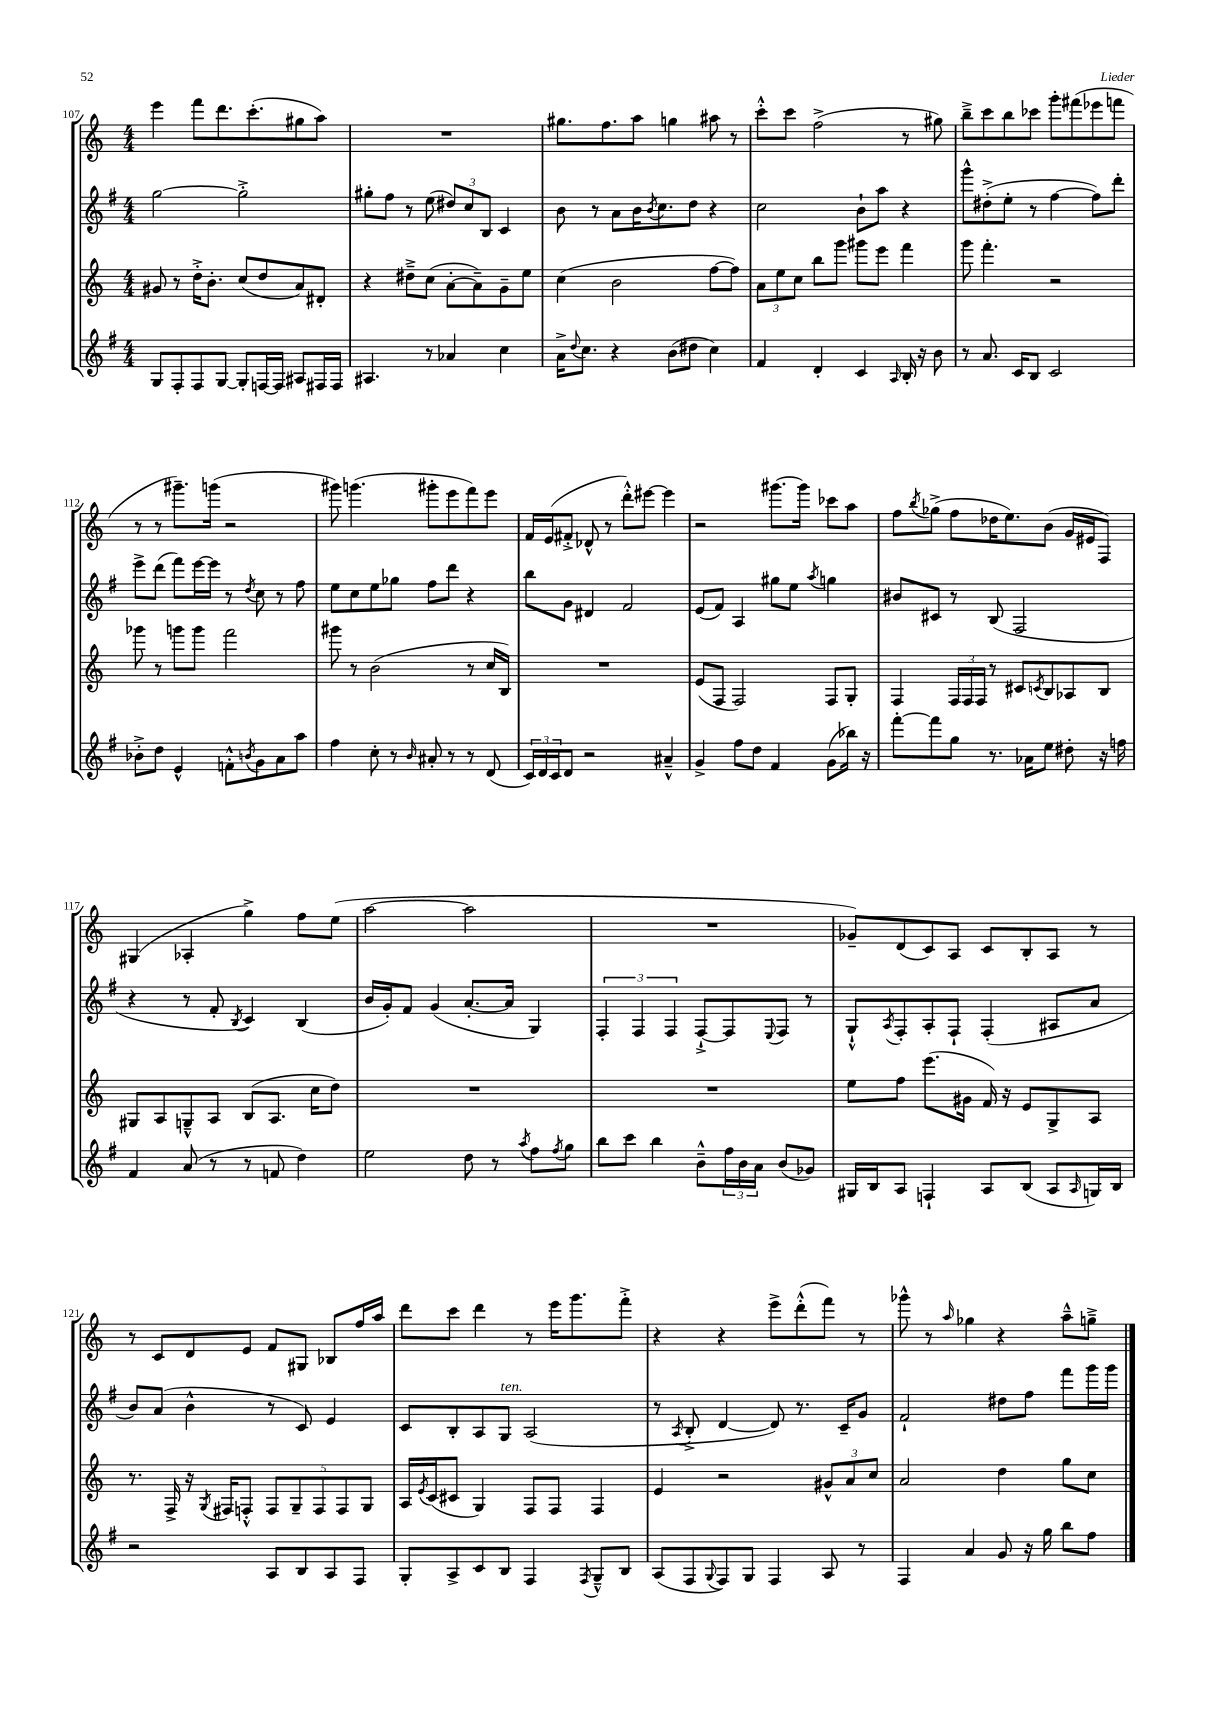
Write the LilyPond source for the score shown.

<<
\new StaffGroup <<
\new Staff = "s0" {
    \clef treble \key c \major \numericTimeSignature \time 4/4
    e'''4 f'''8 d'''8. c'''8.-.( gis''8 a''8) |
    R1 |
    gis''8. f''8. a''8 g''4 ais''8 r8 |
    c'''8-.-^ c'''8 f''2->( r8 gis''8) |
    b''8---> c'''8 b''8 ces'''8 g'''8-. fis'''8( ees'''8 f'''8 |
    r8 r8 gis'''8.--) g'''16( r2 |
    gis'''8) g'''4.( gis'''8-. e'''8 f'''8) e'''8 |
    f'16 e'16( fis'8-.-> des'8-^ r8 d'''8-.-^) eis'''8~ eis'''4 |
    r2 gis'''8.~ gis'''16 ces'''8 a''8 |
    f''8 \acciaccatura { b''8 } ges''8->( f''8 des''16 e''8.) b'8( g'16 eis'16 f8) |
    gis4( aes4-. g''4->) f''8 e''8( |
    a''2~ a''2 |
    R1 |
    ges'8--) d'8( c'8) a8 c'8 b8-. a8 r8 |
    r8 c'8 d'8 e'8 f'8 gis8 bes8 f''16 a''16 |
    d'''8 c'''8 d'''4 r8 e'''16 g'''8. f'''8-.-> |
    r4 r4 e'''8-> d'''8-.-^( f'''8) r8 |
    ges'''8-^ r8 \grace { a''16 } ges''4 r4 a''8---^ g''8---> \bar "|." |
}
\new Staff = "s1" {
    \clef treble \key g \major \numericTimeSignature \time 4/4
    g''2~ g''2-.-> |
    gis''8-. fis''8 r8 e''8( \tuplet 3/2 { dis''8) c''8 b8 } c'4 |
    b'8 r8 a'8 b'16 \acciaccatura { b'8 } c''8. d''8 r4 |
    c''2 b'8-! a''8 r4 |
    g'''8-^ dis''8-.->( e''8-. r8 fis''4~ fis''8) d'''8-. |
    e'''8-> d'''8( fis'''8) e'''16~ e'''16 r8 \acciaccatura { d''8 } c''8 r8 fis''8 |
    e''8 c''8 e''8 ges''8 fis''8 d'''8 r4 |
    b''8 g'8 dis'4 fis'2 |
    e'8( fis'8) a4 gis''8 e''8 \acciaccatura { a''8 } g''4 |
    bis'8 cis'8 r8 b8( fis2 |
    r4 r8 fis'8-. \acciaccatura { b8 } c'4) b4( |
    b'16 g'16-.) fis'8 g'4( a'8.~-. a'16 g4) |
    \tuplet 3/2 { fis4-. fis4 fis4 } fis8~-!-> fis8 \appoggiatura { e8 } fis8 r8 |
    g8-!-^ \acciaccatura { a8 } fis8-. a8-. fis8-! fis4-.( ais8 a'8 |
    b'8) a'8( b'4-^ r8 c'8) e'4 |
    c'8 b8-. a8 g8^\markup { \italic "ten." } a2( |
    r8 \acciaccatura { a8 } b8-.-> d'4~ d'8) r8. c'16-- g'8 |
    fis'2-! dis''8 fis''8 fis'''8 g'''16 g'''16 \bar "|." |
}
\new Staff = "s2" {
    \clef treble \key c \major \numericTimeSignature \time 4/4
    gis'8 r8 d''16-.-> b'8.-. c''8( d''8 a'8) dis'8-. |
    r4 dis''8---> c''8( a'8~-. a'8--) g'8-- e''8 |
    c''4( b'2 f''8~ f''8) |
    \tuplet 3/2 { a'8 e''8 c''8 } b''8 g'''8 gis'''8 e'''8 f'''4 |
    g'''8 f'''4.-. r2 |
    ges'''8 r8 g'''8 g'''8 f'''2 |
    gis'''8 r8 b'2( r8 c''16 b16) |
    R1 |
    e'8( f8 f2) f8 g8-. |
    f4 \tuplet 3/2 { f16 f16 f16 } r8 cis'8 \acciaccatura { c'8 } b8 aes8 b8 |
    gis8 a8 g8---^ a8 b8( a8. c''16 d''8) |
    R1 |
    R1 |
    e''8 f''8 e'''8.( gis'16 f'16) r16 e'8 g8-> a8 |
    r8. f16-> r16 \acciaccatura { g8 } fis16 f8-.-^ \tuplet 5/4 { f8 g8-- f8 f8 g8 } |
    a16 \acciaccatura { e'8 } c'16( cis'8 g4) f8 f8 f4 |
    e'4 r2 \tuplet 3/2 { gis'8-^ a'8 c''8 } |
    a'2 d''4 g''8 c''8 \bar "|." |
}
\new Staff = "s3" {
    \clef treble \key g \major \numericTimeSignature \time 4/4
    g8 fis8-. fis8 g8~ g8-. f16~ f16 ais8 fis16 fis16 |
    ais4. r8 aes'4 c''4 |
    a'16-> \appoggiatura { d''8 } c''8. r4 b'8( dis''8 c''4) |
    fis'4 d'4-. c'4 \grace { a16 } b16-. r16 b'8 |
    r8 a'8. c'16 b8 c'2 |
    bes'8-.-> d''8 e'4-^ f'8-.-^ \acciaccatura { b'8 } g'8 a'8 a''8 |
    fis''4 c''8-. r8 \grace { b'16 } ais'8-. r8 r8 d'8( |
    \tuplet 3/2 { c'16) d'16 c'16 } d'8 r2 ais'4---^ |
    g'4-> fis''8 d''8 fis'4 g'8( bes''16) r16 |
    fis'''8~-. fis'''8 g''8 r8. aes'16 e''8 dis''8-. r16 f''16 |
    fis'4 a'8( r8 r8 f'8 d''4) |
    e''2 d''8 r8 \acciaccatura { a''8 } fis''8 \acciaccatura { fis''8 } g''8 |
    b''8 c'''8 b''4 b'8---^ \tuplet 3/2 { fis''16 b'16 a'16 } b'8( ges'8) |
    gis16 b16 a8 f4-! a8 b8( a8 \grace { a16 } g16) b16 |
    r2 a8 b8 a8 fis8 |
    g8-. a8-> c'8 b8 fis4 \acciaccatura { fis8 } g8---^ b8 |
    a8( fis8 \appoggiatura { g8 } fis8) g8 fis4 a8 r8 |
    fis4 a'4 g'8 r16 g''16 b''8 fis''8 \bar "|." |
}
>>
>>
\layout { \context { \Score currentBarNumber = #107 } }
